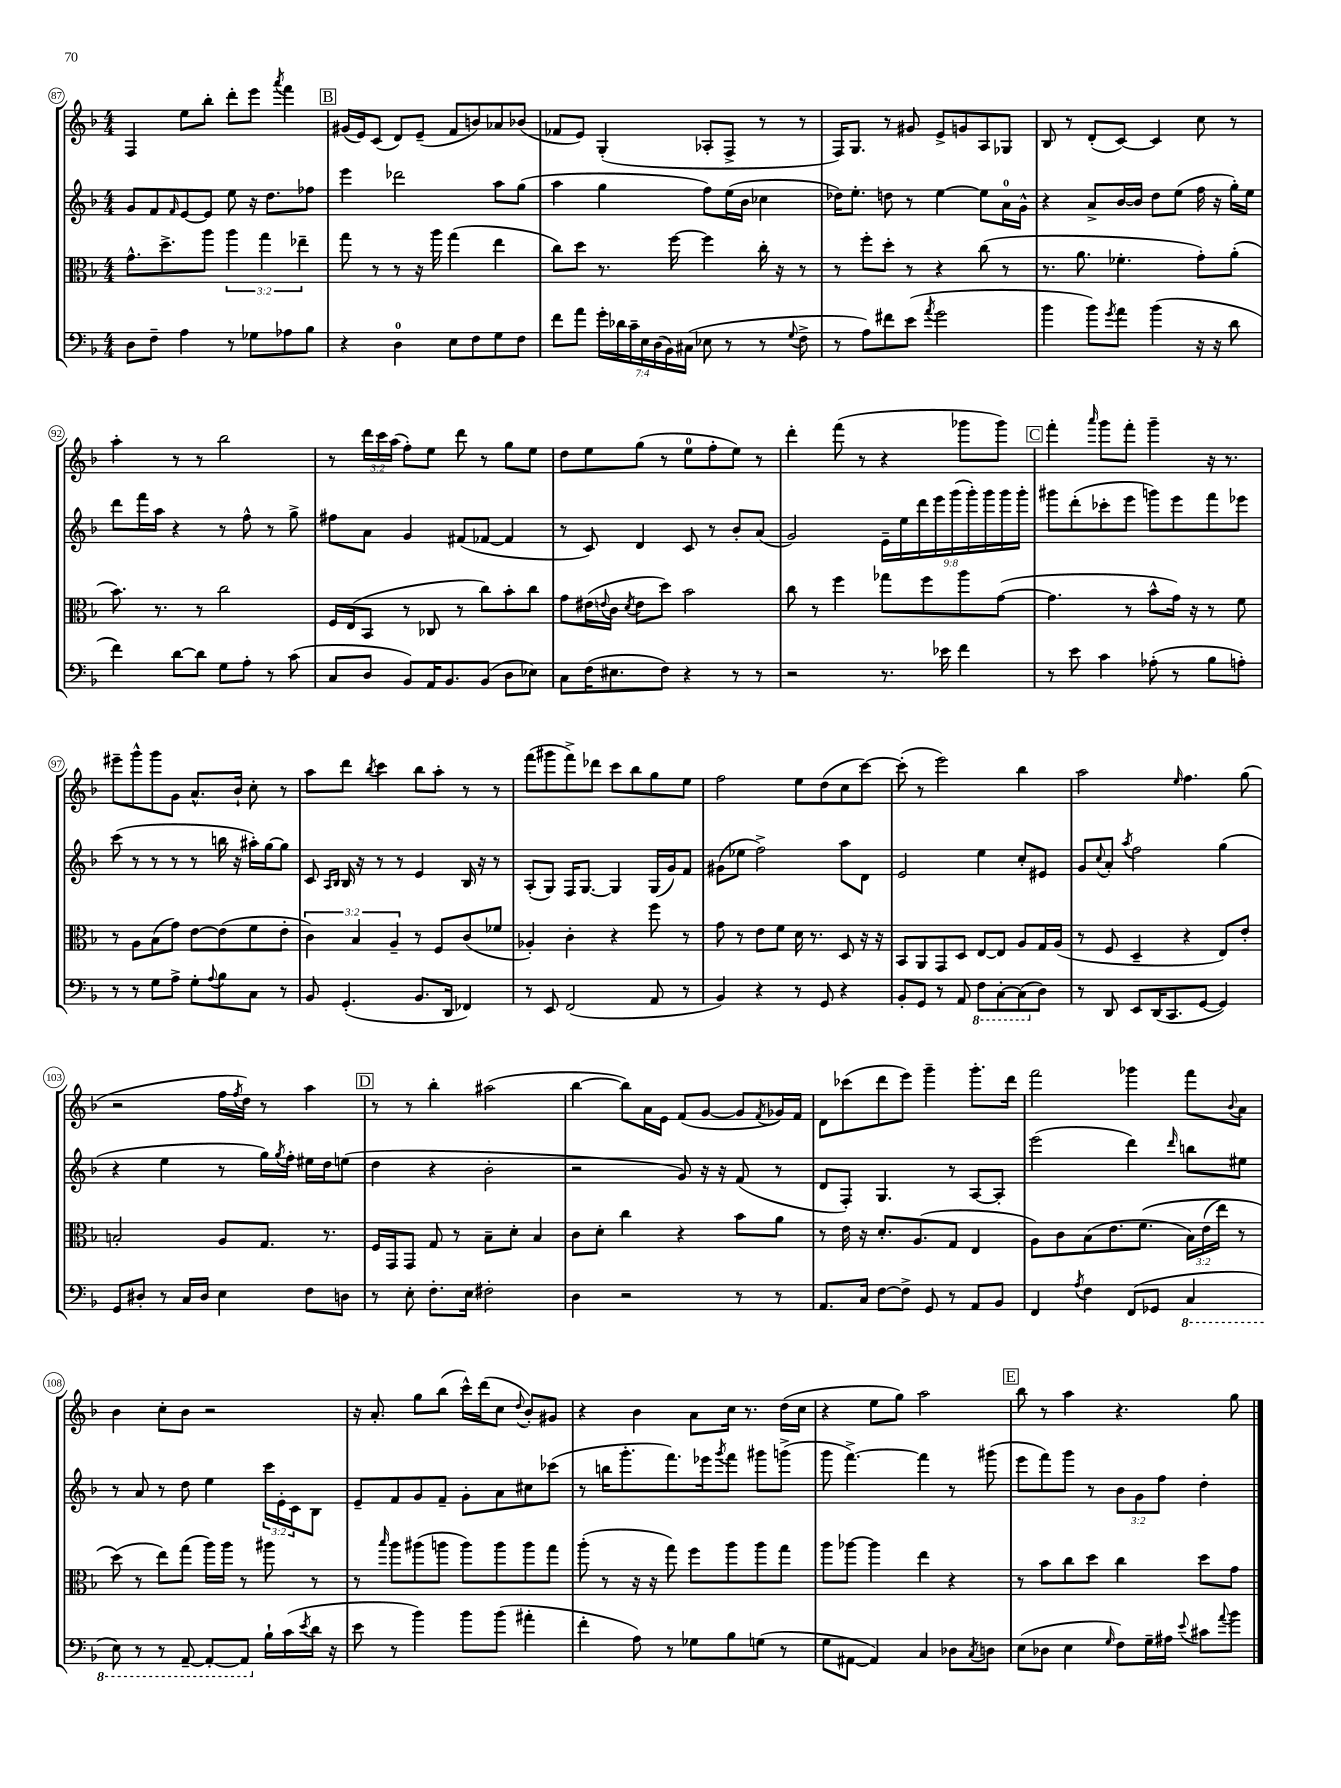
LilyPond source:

<<
\new StaffGroup <<
\new Staff = "s0" {
    \clef treble \key f \major \numericTimeSignature \time 4/4 \override Staff.TupletNumber.text = #tuplet-number::calc-fraction-text
    f4 e''8 bes''8-. d'''8-. e'''8 \acciaccatura { a'''8 } f'''4 |
    \mark \markup { \box "B" } gis'16( e'16) c'8( d'8) e'8--( f'8 b'8) aes'8 bes'8( |
    fes'8 e'8) g4-.( aes8-. f8-> r8 r8 |
    f16) g8. r8 gis'8 e'8-> g'8 a8 ges8 |
    bes8 r8 d'8-.( c'8~) c'4 c''8 r8 |
    a''4-. r8 r8 bes''2 |
    r8 \tuplet 3/2 { d'''16 c'''16 a''16( } f''8-.) e''8 d'''8 r8 g''8 e''8 |
    d''8 e''8 g''8( r8 e''8-0 f''8-. e''8) r8 |
    d'''4-. f'''8( r8 r4 ges'''8 ges'''8) |
    \mark \markup { \box "C" } f'''4-. \grace { a'''16 } g'''8 f'''8-. g'''4-- r16 r8. |
    eis'''8-- g'''8-^ g'''8 g'8 a'8.-^ bes'16-! c''8-. r8 |
    a''8 d'''8 \acciaccatura { bes''8 } c'''4 bes''8 a''8-. r8 r8 |
    f'''8( gis'''8 f'''8->) des'''8 c'''8 bes''8 g''8 e''8 |
    f''2 e''8 d''8( c''8 c'''8~) |
    c'''8-.( r8 e'''2) bes''4 |
    a''2 \grace { e''16 } f''4. g''8( |
    r2 f''16 \acciaccatura { f''8 } d''16) r8 a''4 |
    \mark \markup { \box "D" } r8 r8 bes''4-. ais''2( |
    bes''4~ bes''8) a'16 e'16 f'8( g'8~ g'8 \acciaccatura { f'8 } ges'16) f'16 |
    d'8 ces'''8( d'''8 e'''8) g'''4-- g'''8.-. d'''16 |
    f'''2 ges'''4 f'''8 \appoggiatura { bes'8 } a'8 |
    bes'4 c''8-. bes'8 r2 |
    r16 a'8.-. g''8 bes''8( c'''16-^) d'''16( c''8 \appoggiatura { d''8 } bes'8-.) gis'8 |
    r4 bes'4 a'8 c''16 r8. d''16( c''16 |
    r4 e''8 g''8) a''2 |
    \mark \markup { \box "E" } bes''8 r8 a''4 r4. g''8 \bar "|." |
}
\new Staff = "s1" {
    \clef treble \key f \major \numericTimeSignature \time 4/4 \override Staff.TupletNumber.text = #tuplet-number::calc-fraction-text
    g'8 f'8 \grace { f'16 } e'8~ e'8 e''8 r16 d''8. fes''8 |
    \mark \markup { \box "B" } e'''4 des'''2 a''8 g''8( |
    a''4 g''4 f''8) e''16( bes'16 ces''4 |
    des''16) e''8.-. d''8 r8 e''4~ e''8 a'16-0 g'16-^ |
    r4 a'8-> bes'16~ bes'16 d''8 e''8( f''16 r16 g''16-.) e''16 |
    d'''8 f'''16 a''16 r4 r8 f''8-^ r8 g''8-> |
    fis''8 a'8 g'4 fis'8( fes'8~ fes'4 |
    r8 c'8) d'4 c'8 r8 bes'8-. a'8( |
    g'2) \tuplet 9/8 { e'16-- e''16 d'''16 e'''16 g'''16( g'''16-.) g'''16 g'''16 g'''16-. } |
    \mark \markup { \box "C" } gis'''8 d'''8-.( ces'''8-. e'''8 g'''8) e'''8 f'''8 ees'''8 |
    c'''8( r8 r8 r8 r8 b''16 r16 ais''16-.) g''16~ g''8 |
    c'8 \grace { a16 bes16 } bes16 r16 r8 r8 e'4 bes16 r16 r8 |
    a8-.( g8) f16 g8.~ g4 g16( g'16) f'8 |
    gis'8( ees''8 f''2->) a''8 d'8 |
    e'2 e''4 c''8-. eis'8 |
    g'8 \appoggiatura { c''8 } a'8-. \acciaccatura { a''8 } f''2 g''4( |
    r4 e''4 r8 g''16) \acciaccatura { g''8 } f''16-. eis''16 d''16 e''8( |
    \mark \markup { \box "D" } d''4 r4 bes'2-. |
    r2 g'8) r16 r16 f'8( r8 |
    d'8 f8-.) g4. r8 a8~ a8-. |
    e'''2( d'''4) \grace { d'''16 } b''8 eis''8 |
    r8 a'8 r8 d''8 e''4 \tuplet 3/2 { c'''16 e'16-. c'16 } bes8 |
    e'8-- f'8 g'8 f'8-- g'8-. a'8 cis''8 ces'''8( |
    r8 b''16 g'''8.-. f'''8.) ees'''16 \acciaccatura { g'''8 } f'''8 gis'''8 g'''8->( |
    g'''8 f'''4.~->) f'''4 r8 gis'''8( |
    \mark \markup { \box "E" } e'''8 f'''8) g'''8 r8 \tuplet 3/2 { bes'8 g'8 f''8 } d''4-. \bar "|." |
}
\new Staff = "s2" {
    \clef alto \key f \major \numericTimeSignature \time 4/4 \override Staff.TupletNumber.text = #tuplet-number::calc-fraction-text
    g'8.-^ d''8.-> a''8 \tuplet 3/2 { a''4 g''4 ees''4-- } |
    \mark \markup { \box "B" } g''8 r8 r8 r16 a''16 g''4( e''4 |
    c''8) d''8 r8. f''16~ f''4 c''16-. r16 r8 |
    r8 f''8-. d''8-. r8 r4 c''8( r8 |
    r8. a'8. fes'4.-. g'8-.) a'8-.( |
    bes'8.) r8. r8 c''2 |
    f16 e16( bes,8 r8 ces8 r8 c''8) bes'8-. c''8 |
    g'8 eis'16( \appoggiatura { e'8 } c'16 \acciaccatura { d'8 } e'8 d''8) bes'2 |
    c''8 r8 f''4 ges''8 f''8 a''8 g'8~( |
    \mark \markup { \box "C" } g'4. r8 bes'8-^ g'16) r16 r8 f'8 |
    r8 a8 bes8( g'8) e'8~ e'8( f'8 e'8-. |
    \tuplet 3/2 { c'4) bes4 a4-- } r8 f8 c'8( fes'8 |
    aes4-.) c'4-. r4 f''8 r8 |
    g'8 r8 e'8 f'8 d'16 r8. d8 r16 r16 |
    bes,8 a,8 g,8 d8 e8~ e8 a8 g16 a16( |
    r8 f8 d4-- r4 e8) e'8-. |
    b2-. a8 g8. r8. |
    \mark \markup { \box "D" } f16 g,16 g,8 g8 r8 bes8-- d'8-. bes4 |
    c'8 d'8-. c''4 r4 bes'8 a'8 |
    r8 e'16 r16 d'8.-. a8.( g8 e4 |
    a8) c'8 bes8( e'8. f'8.\( \tuplet 3/2 { bes16) e'16( e''16) } r8 |
    d''8(\) r8 e''8) g''8( a''16) a''16 r8 ais''8 r8 |
    r8 \grace { bes''16 } a''8 ais''8( a''8 a''8) a''8 a''8 g''8 |
    a''8-.( r8 r16 r16 g''8) f''8 a''8 a''8 g''8 |
    a''8 aes''8~ aes''4 e''4 r4 |
    \mark \markup { \box "E" } r8 bes'8 c''8 d''8 c''4 d''8 g'8 \bar "|." |
}
\new Staff = "s3" {
    \clef bass \key f \major \numericTimeSignature \time 4/4 \override Staff.TupletNumber.text = #tuplet-number::calc-fraction-text
    d8 f8-- a4 r8 ges8 aes8 bes8 |
    \mark \markup { \box "B" } r4 d4-0 e8 f8 g8 f8 |
    f'8 a'8 \tuplet 7/4 { g'16-. des'16 c'16-- e16 d16( bes,16) cis16( } ees8 r8 r8 \appoggiatura { g8 } f8-> |
    r8 a8) fis'8 e'8( \acciaccatura { a'8 } g'2 |
    bes'4 bes'8) \acciaccatura { g'8 } a'8 bes'4( r16 r16 d'8 |
    f'4) d'8~ d'8 g8 a8-. r8 c'8( |
    c8 d8 bes,8) a,16 bes,8. bes,8( d8 ees8) |
    c8 f16( eis8. f8) r4 r8 r8 |
    r2 r8. ees'16 f'4 |
    \mark \markup { \box "C" } r8 e'8 c'4 aes8-.( r8 bes8 a8-.) |
    r8 r8 g8 a8-> g8-. \appoggiatura { a8 } bes8 c8 r8 |
    bes,8 g,4.-.( bes,8. d,16 fes,4) |
    r8 e,8 f,2( a,8 r8 |
    bes,4) r4 r8 g,8 r4 |
    bes,8-. g,8 r8 a,8 \ottava #-1 f,8 c,8~-. c,8( \ottava #0 d8) |
    r8 d,8 e,8 d,16( c,8. g,8~ g,4) |
    g,8 dis8-. r8 c16 dis16 e4 f8 d8 |
    \mark \markup { \box "D" } r8 e8-. f8.-. e16 fis2-. |
    d4 r2 r8 r8 |
    a,8. c16 f8~ f8-> g,8 r8 a,8 bes,8 |
    f,4 \acciaccatura { a8 } f4 f,8( ges,8 \ottava #-1 c,4 |
    e,8) r8 r8 a,,8~-- a,,8~-. a,,8 \ottava #0 bes16-! c'16( \acciaccatura { e'8 } d'16 r16 |
    e'8 r8 bes'4) bes'8 bes'8( ais'4-. |
    f'4-. a8) r8 ges8 bes8 g8( r8 |
    g8 ais,8~ ais,4) c4 des8 \acciaccatura { c8 } d8 |
    \mark \markup { \box "E" } e8( des8 e4 \grace { g16 } f8) g16-- ais16 \appoggiatura { e'8 } cis'8 \appoggiatura { a'8 } bes'8 \bar "|." |
}
>>
>>
\layout { \context { \Score currentBarNumber = #87 \override BarNumber.stencil = #(make-stencil-circler 0.1 0.3 ly:text-interface::print) } }
